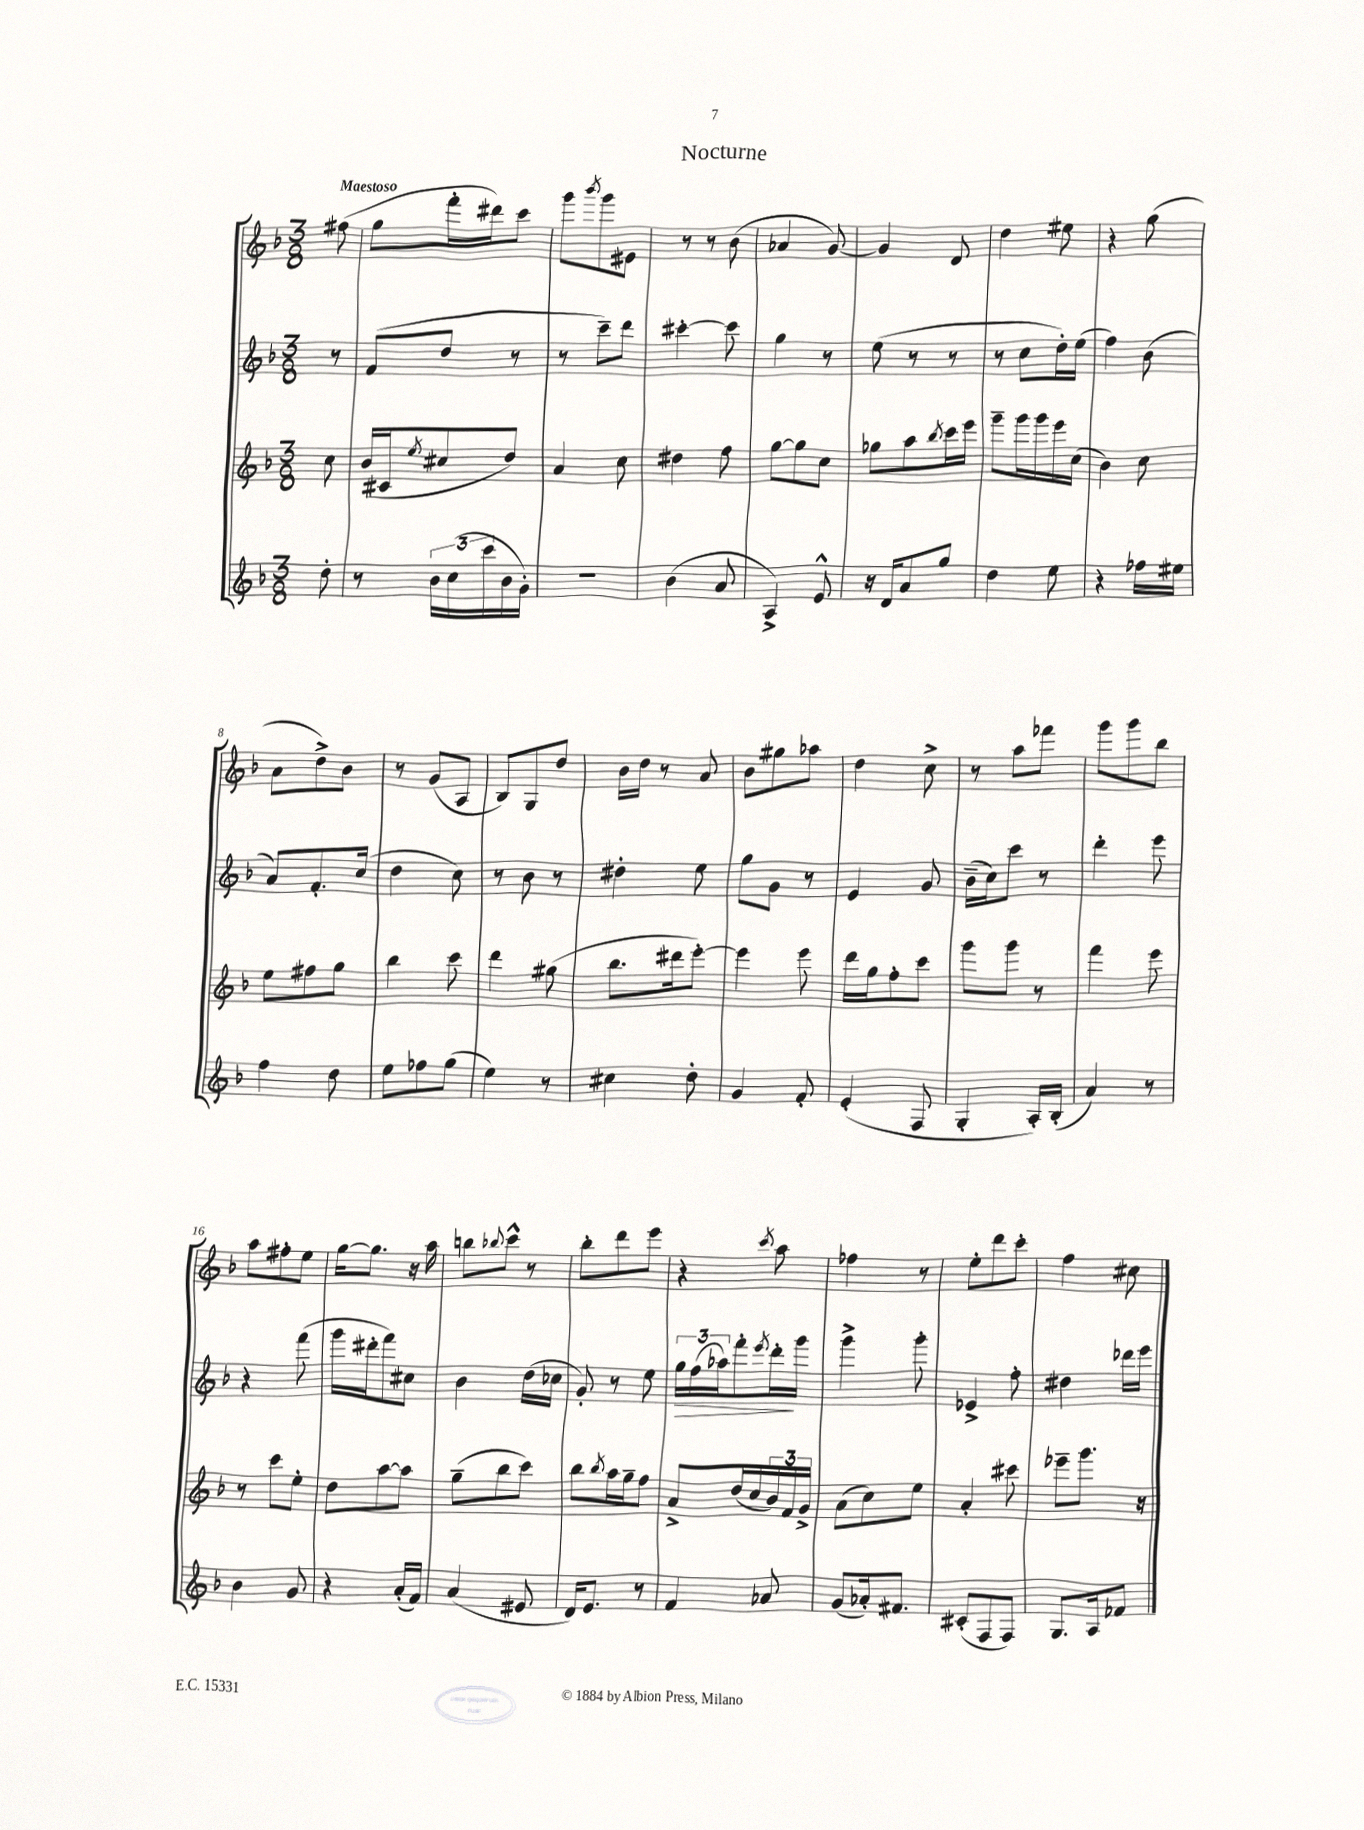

**kern	**kern	**kern	**dynam	**kern
*part4	*part3	*part2	*part2	*part1
*staff4	*staff3	*staff2	*staff2	*staff1
*clefG2	*clefG2	*clefG2	*	*clefG2
*k[b-]	*k[b-]	*k[b-]	*	*k[b-]
*M3/8	*M3/8	*M3/8	*	*M3/8
=	=	=	=	=
!	!	!	!	!LO:TX:a:B:t=Maestoso
8dd'\	8cc\	8r	.	(8ff#X\
=1	=1	=1	=1	=1
8r	(16b-/LL	(8f/L	.	8gg\L
.	16c#X/J	.	.	.
.	8qee/	.	.	.
24b-\LL	8cc#X/	8dd/J	.	16fff'\L
(24cc\	.	.	.	.
.	.	.	.	16ddd#X\J)
24ccc\	.	.	.	.
16b-\	8dd/J)	8r	.	8ccc\J
16g'\JJ)	.	.	.	.
=2	=2	=2	=2	=2
4.r	4a/	8r	.	8ggg\L
.	.	.	.	8qbbb-/
.	.	8ccc~\L)	.	8ggg\
.	8cc\	8ddd\J	.	8e#X\J
=3	=3	=3	=3	=3
(4b-\	4dd#X\	[4ccc#X'\	.	8r
.	.	.	.	8r
8a/	8ff\	8ccc#\]	.	(8b-\
=4	=4	=4	=4	=4
4A^/)	[8gg\L	4gg\	.	4a-X/
.	8gg\]	.	.	.
8e^^/	8cc\J	8r	.	[8g/)
=5	=5	=5	=5	=5
16r	8gg-X\L	(8ee\	.	4g/]
16d/KL	.	.	.	.
8a/	8aa\	8r	.	.
.	8qbb-/	.	.	.
8gg/J	16ccc\L	8r	.	8d/
.	16eee\JJ	.	.	.
=6	=6	=6	=6	=6
4dd\	8ggg~\L	8r	.	4dd\
.	16ggg\L	8cc\L	.	.
.	16ggg\	.	.	.
8ee\	16eee\	16dd'\L)	.	8ee#X\
.	(16cc\JJ	(16ee\JJ	.	.
=7	=7	=7	=7	=7
4r	4b-\)	4ff\)	.	4r
16ff-X\LL	8cc\	(8b-\	.	(8gg\
16ee#X\JJ	.	.	.	.
!!LO:LB:g=z
=8	=8	=8	=8	=8
4ff\	8ee\L	8a/L)	.	8a\L
.	8ff#X\	8.f'/	.	8dd^\)
8dd\	8gg\J	.	.	8b-\J
.	.	(16cc/Jk	.	.
=9	=9	=9	=9	=9
8ee\L	4bb-\	4dd\	.	8r
8ff-X\	.	.	.	(8g/L
(8gg\J	8ccc\	8cc\)	.	8A/J
=10	=10	=10	=10	=10
4ee\)	4ddd\	8r	.	8B-/L)
.	.	8b-\	.	8G/
8r	(8gg#X\	8r	.	8dd/J
=11	=11	=11	=11	=11
4cc#X\	8.bb-\L	4dd#X'\	.	16b-\LL
.	.	.	.	16dd\JJ
.	.	.	.	8r
.	16ddd#X\k	.	.	.
8dd'\	[8eee'\J)	8ee\	.	8a/
=12	=12	=12	=12	=12
4g/	4eee\]	8gg\L	.	8b-\L
.	.	8g\J	.	8gg#X\
8f'/	8eee\	8r	.	8aa-X\J
=13	=13	=13	=13	=13
(4e'/	16ddd\LL	4e/	.	4dd\
.	16gg\J	.	.	.
.	8ff'\	.	.	.
8F/	8ccc\J	8g/	.	8cc^\
=14	=14	=14	=14	=14
4G'/	8ggg\L	(16b-~\LL	.	8r
.	.	16cc\J)	.	.
.	8ggg\J	8ccc\J	.	8aa\L
16A'/LL)	8r	8r	.	8fff-X\J
(16B-'/JJ	.	.	.	.
=15	=15	=15	=15	=15
4a/)	4fff\	4ddd'\	.	8ggg\L
.	.	.	.	8ggg\
8r	8eee\	8eee\	.	8bb-\J
!!LO:LB:g=z
=16	=16	=16	=16	=16
4b-\	8r	4r	.	8aa\L
.	8ccc\L	.	.	8ff#X'\
8g/	8ee'\J	(8fff\	.	8ee\J
=17	=17	=17	=17	=17
4r	8dd\L	16ggg\LL	.	[16gg\KL
.	.	16ddd#X'\J	.	8.gg\J]
.	[8aa\	8fff\)	.	.
(16a'/LL	8aa\J]	8cc#X\J	.	16r
16f/JJ)	.	.	.	16aa\
=18	=18	=18	=18	=18
(4a/	(8gg~\L	4b-\	.	8bbn\L
.	.	.	.	8qqbb-X/
.	8bb-\	.	.	8ccc^^\J
8e#X/	8ccc\J)	(16dd\LL	.	8r
.	.	16cc-X\JJ	.	.
=19	=19	=19	=19	=19
16d/KL)	8bb-\L	8g'/)	.	8bb-'\L
8.e/J	.	.	.	.
.	8qbb-/	.	.	.
.	16aa\L	8r	.	8ddd\
.	16gg~\J	.	.	.
8r	8ff\J	8ee\	.	8eee\J
=20	=20	=20	=20	=20
!	!	!	!LO:HP:b	!
4f/	8a^/L	24gg\LL	>	4r
.	.	(24ff\	.	.
.	.	24aa-X\J)	.	.
.	(16dd/L	8fff'\	.	.
.	16cc/	.	.	.
.	.	8qeee/	.	8qccc/
8a-X/	24b-/)	16ddd'\L	.	8aa\
.	24f/	.	.	.
.	.	16ggg\JJ	]	.
.	24g^/JJ	.	.	.
=21	=21	=21	=21	=21
(8g/L	(8a\L	4ggg^\	.	4ff-X\
16a-X'/k)	8cc\)	.	.	.
8.f#X/J	.	.	.	.
.	8ee\J	8ggg'\	.	8r
=22	=22	=22	=22	=22
(8c#X'/L	4a'/	4e-X^/	.	8ee'\L
8F/	.	.	.	8ddd\
8F/J)	8ccc#X\	8ff'\	.	8ccc'\J
=23	=23	=23	=23	=23
8.G/L	8eee-X~\L	4dd#X\	.	4ff\
.	8.ggg\J	.	.	.
16A/k	.	.	.	.
8f-X/J	.	16ddd-X\LL	.	8cc#X\
.	16r	16eee\JJ	.	.
==	==	==	==	==
*-	*-	*-	*-	*-
